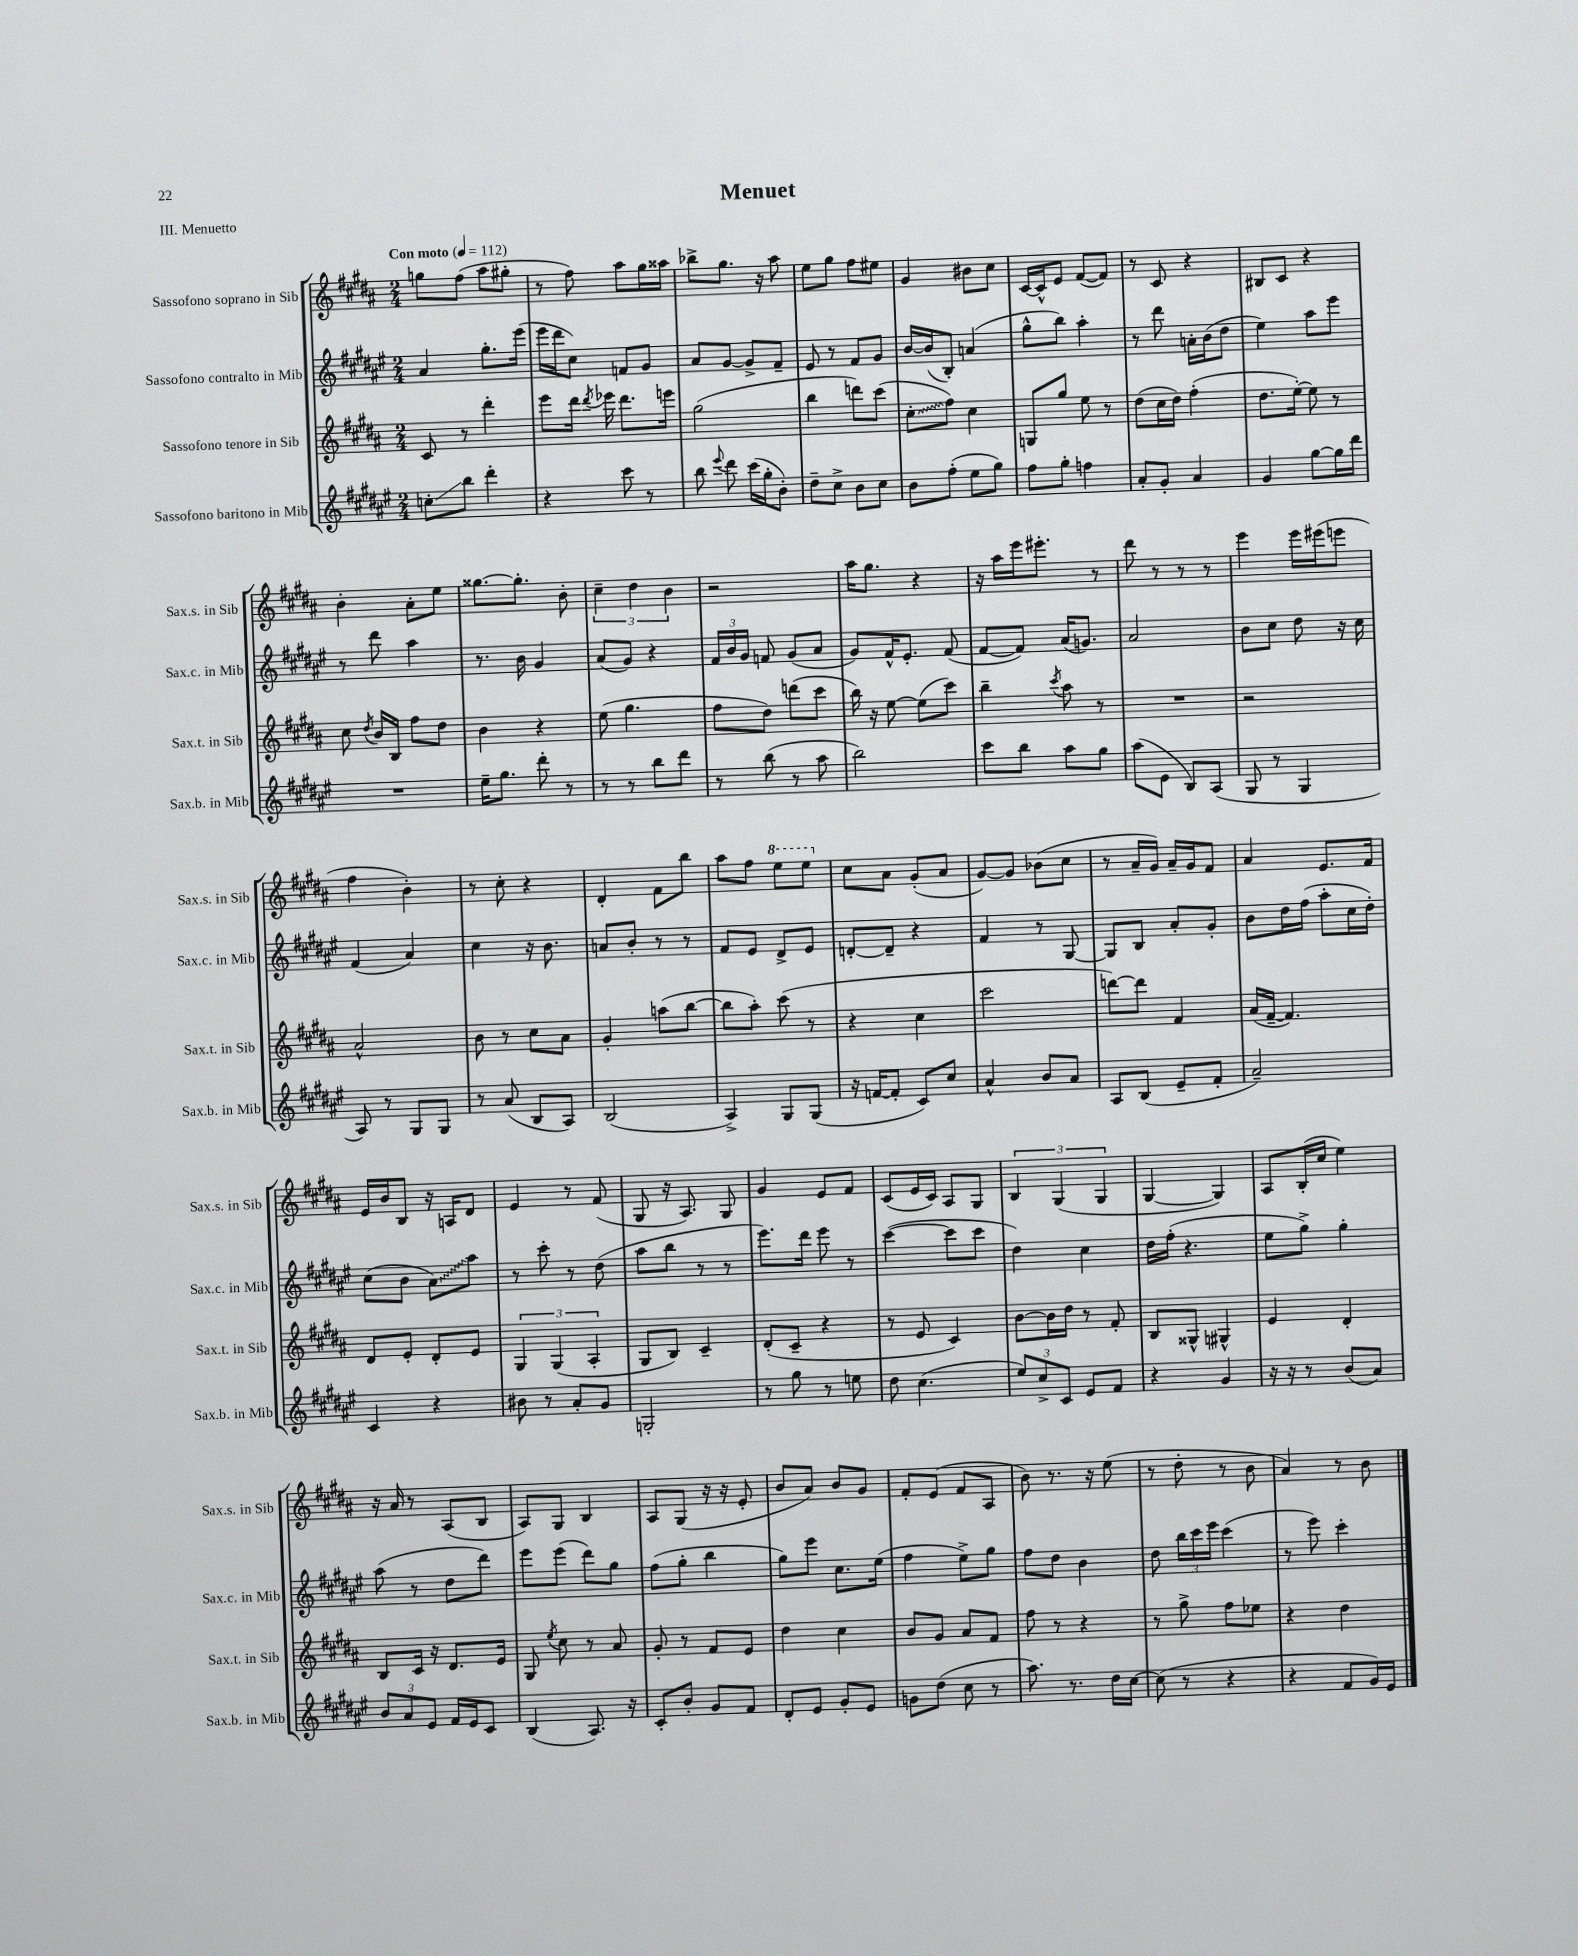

**kern	**kern	**kern	**kern
*staff4	*staff3	*staff2	*staff1
*clefG2	*clefG2	*clefG2	*clefG2
*k[f#c#g#d#a#e#]	*k[f#c#g#d#a#]	*k[f#c#g#d#a#e#]	*k[f#c#g#d#a#]
*M2/4	*M2/4	*M2/4	*M2/4
*MM112	*MM112	*MM112	*MM112
8cc'	8c#	4a#	8gg
8bb	8r	.	(8ff#
4ddd#'	4ddd#'	8.gg#'	8aa#
.	.	.	8gg#'
.	.	(16eee#	.
=	=	=	=
4r	8eee	16eee#	8r
.	.	16ddd#	.
.	16ddd#	8cc#)	8ff#)
.	8qddd#	.	.
.	16eee-	.	.
8ccc#	8.ddd#	8f	8aa#
8r	.	8g#	16gg#
.	16eee	.	16aa##
=	=	=	=
8bb	(2gg#	8a#	8bb-^
8qqeee#	.	.	.
8ddd#	.	[8g#	8.gg#
(16ccc#	.	8g#^]	.
16gg#'	.	.	16r
8b')	.	8f#~	8aa#
=	=	=	=
8dd#~	4bb	8e#	8ee
8cc#^	.	8r	8gg#
8b	8ddd)	8f#	8ff#
8cc#	(8ccc#	8g#	8ee#
=	=	=	=
8b	8cc#'	[16b	4g#
.	.	(16b]	.
(8ff#'	8ff#)	8B')	.
8ee#	4cc#	(4a	8b#
8gg#)	.	.	8cc#
=	=	=	=
8ff#	8G	8gg#^^	[16c#
.	.	.	16c#^^]
8gg#'	8gg#	8bb)	8e
4ff	8ee	4aa#'	([8f#
.	8r	.	8f#])
=	=	=	=
8a#'	(8dd#	8r	8r
8g#'	16cc#	8ddd#	8c#
.	16dd#)	.	.
4a#	(4ff#'	16a'	4r
.	.	(16b	.
.	.	8dd#	.
=	=	=	=
4g#	8.dd#	4ee#)	8B#
.	.	.	8c#
.	[16ee')	.	.
[8gg#	8ee]	8aa#	4r
16gg#]	8r	8eee#	.
16ddd#	.	.	.
=	=	=	=
2r	8cc#	8r	4b'
.	8qdd#	.	.
.	16b	8ddd#	.
.	16B	.	.
.	8ff#	4aa#	8a#'
.	8dd#	.	8ee
=	=	=	=
16ee#~	4b	8.r	[8.gg##
8.gg#	.	.	.
.	.	16b	8.gg##']
8ddd#'	4r	4g#	.
8r	.	.	8b'
=	=	=	=
8r	(8ee	(8a#	6cc#~
8r	4.gg#	8g#)	.
.	.	.	6dd#
8bb	.	4r	.
.	.	.	6b
8ddd#	.	.	.
=	=	=	=
8r	8ff#	24f#	2r
.	.	24b	.
.	.	24g#	.
(8bb	8dd#)	8f	.
8r	(8ddd	(8g#	.
8aa#	8ccc#	8a#	.
=	=	=	=
2bb)	16bb)	8g#)	16aa#
.	16r	.	8.gg#
.	[8ee	16f#^^	.
.	.	8.e#'	.
.	(8ee]	.	4r
.	8ccc#)	(8f#	.
=	=	=	=
8ccc#	4bb~	[8f#	16r
.	.	.	16aa#
8bb	.	8f#])	16eee
.	.	.	8.eee#'
.	8qccc#	.	.
8aa#	8aa#	(16a#	.
.	.	8.g)	.
8gg#	8r	.	8r
=	=	=	=
(8aa#	2r	2a#	8ddd#
8e#	.	.	8r
8B)	.	.	8r
(8A#	.	.	8r
=	=	=	=
8G#	2r	8b	4eee
8r	.	8cc#	.
4G#	.	8dd#	16eee
.	.	.	(16eee#
.	.	16r	8eee
.	.	16cc#	.
=	=	=	=
8A#)	2a#^^	(4f#	4ff#
8r	.	.	.
8G#	.	4a#)	4b')
8G#	.	.	.
=	=	=	=
8r	8b	4cc#	8r
(8a#	8r	.	8cc#'
8B	8cc#	16r	4r
.	.	8.b	.
8A#)	8a#	.	.
=	=	=	=
(2B	4g#'	8a	4d#'
.	.	8b'	.
.	(8aa	8r	8f#
.	[8bb	8r	8bb
=	=	=	=
4A#^)	8bb]	8f#	8aa#
.	8aa#')	8e#	8ff#
8G#	(8ccc#	8d#^	8eee
(8G#	8r	8e#	8eee
=	=	=	=
16r	4r	[8d'	8cc#
[16f	.	.	.
8f']	.	8d~]	8a#
8c#)	4cc#	4r	(8g#'
8cc#	.	.	8a#
=	=	=	=
4a#^^	2ccc#	4f#	[8g#)
.	.	.	8g#]
8b	.	8r	(8b-
8a#	.	[8G#	8cc#
=	=	=	=
8A#	[8ddd)	8G#]	8r
(8B	8ddd]	8B	16a#~
.	.	.	16g#)
8e#~	4f#	8a#'	16a#~
.	.	.	16g#
8f#'	.	8g#'	8f#
=	=	=	=
2a#~)	(16a#	8b	4a#
.	[16f#~	.	.
.	4.f#])	16dd#	.
.	.	(16ff#	.
.	.	8aa#'	8.e
.	.	16cc#	.
.	.	16dd#')	16f#
=	=	=	=
4c#	8d#	(8cc#	16e
.	.	.	16b
.	8e'	8b	8B
4r	8d#'	8a#)	16r
.	.	.	16A
.	8e	8aa#	8d#
=	=	=	=
8b#	6G#	8r	4e
8r	.	8ccc#'	.
.	(6G#	.	.
8a#'	.	8r	8r
.	6A#'	.	.
8g#	.	(8dd#	(8f#
=	=	=	=
2G'	8G#	8aa#	8G#
.	8B)	8bb	16r
.	.	.	8.A#)
.	4c#~	8r	.
.	.	8r	8G#
=	=	=	=
8r	(8d#'	8.eee#)	4g#
8gg#	8c#~	.	.
.	.	16ddd#	.
8r	4r	8eee#	8e
8ee	.	8r	8f#
=	=	=	=
8dd#	8r	([4ccc#	(8c#
(4.cc#	8e	.	16e
.	.	.	16c#)
.	4c#)	8ccc#]	8A#
.	.	8ccc#	8G#
=	=	=	=
12ee#)	[8b	4dd#)	6B
12cc#^	.	.	.
.	16b]	.	.
12c#	.	.	(6G#
.	16dd#	.	.
8e#	8r	4cc#	.
.	.	.	6G#
8f#	8f#'	.	.
=	=	=	=
4r	8B	16dd#	[4G#
.	.	(16ff#'	.
.	8G##^^	4.r	.
4g#	4G#^^	.	4G#])
=	=	=	=
16r	4e	8ee#	8A#
16r	.	.	.
8r	.	8gg#^)	(16B'
.	.	.	16cc#
(8b	4d#'	4gg#'	4ee)
8a#)	.	.	.
=	=	=	=
12b	8B	(8aa#	16r
.	.	.	16a#
12a#	.	.	.
.	16c#	8r	8r
12e#	.	.	.
.	16r	.	.
16f#	8.d#	8dd#	(8A#
16e#	.	.	.
8c#	.	8ddd#)	8B
.	16e	.	.
=	=	=	=
(4B	8G#	8eee#	8A#)
.	8qee	.	.
.	8cc#	(8eee#	8G#
8.A#)	8r	8ddd#)	4B
.	8a#	8gg#	.
16r	.	.	.
=	=	=	=
8c#'	8g#'	(8ff#	8A#
8b'	8r	8gg#'	(8G#
8g#	8f#	4bb	16r
.	.	.	16r
8f#	8e	.	8e'
=	=	=	=
8d#'	4dd#	8gg#)	8b
8e#	.	8eee#	8a#)
8g#'	4cc#	8.cc#	8b
8e#	.	.	8g#
.	.	(16ee#	.
=	=	=	=
8g	8b	4ff#	8f#'
(8dd#	8g#	.	(8e
8cc#	8a#	8ee#^)	8f#
8r	8f#	8gg#	8A#
=	=	=	=
8.aa#)	8ff#	8ff#	8b)
.	8r	8dd#	8.r
8.r	.	.	.
.	4r	4b	.
.	.	.	16r
16dd#	.	.	(8ee
[16cc#	.	.	.
=	=	=	=
(8cc#]	8r	8dd#	8r
8r	8gg#^	24bb	8dd#'
.	.	24ccc#	.
.	.	24eee#	.
4r	8ff#	(4ccc#	8r
.	8ee-	.	8b
=	=	=	=
4r	4r	8r	4a#)
.	.	8eee#)	.
8f#	4dd#	4ccc#'	8r
16g#)	.	.	8b
16e#	.	.	.
==	==	==	==
*-	*-	*-	*-
